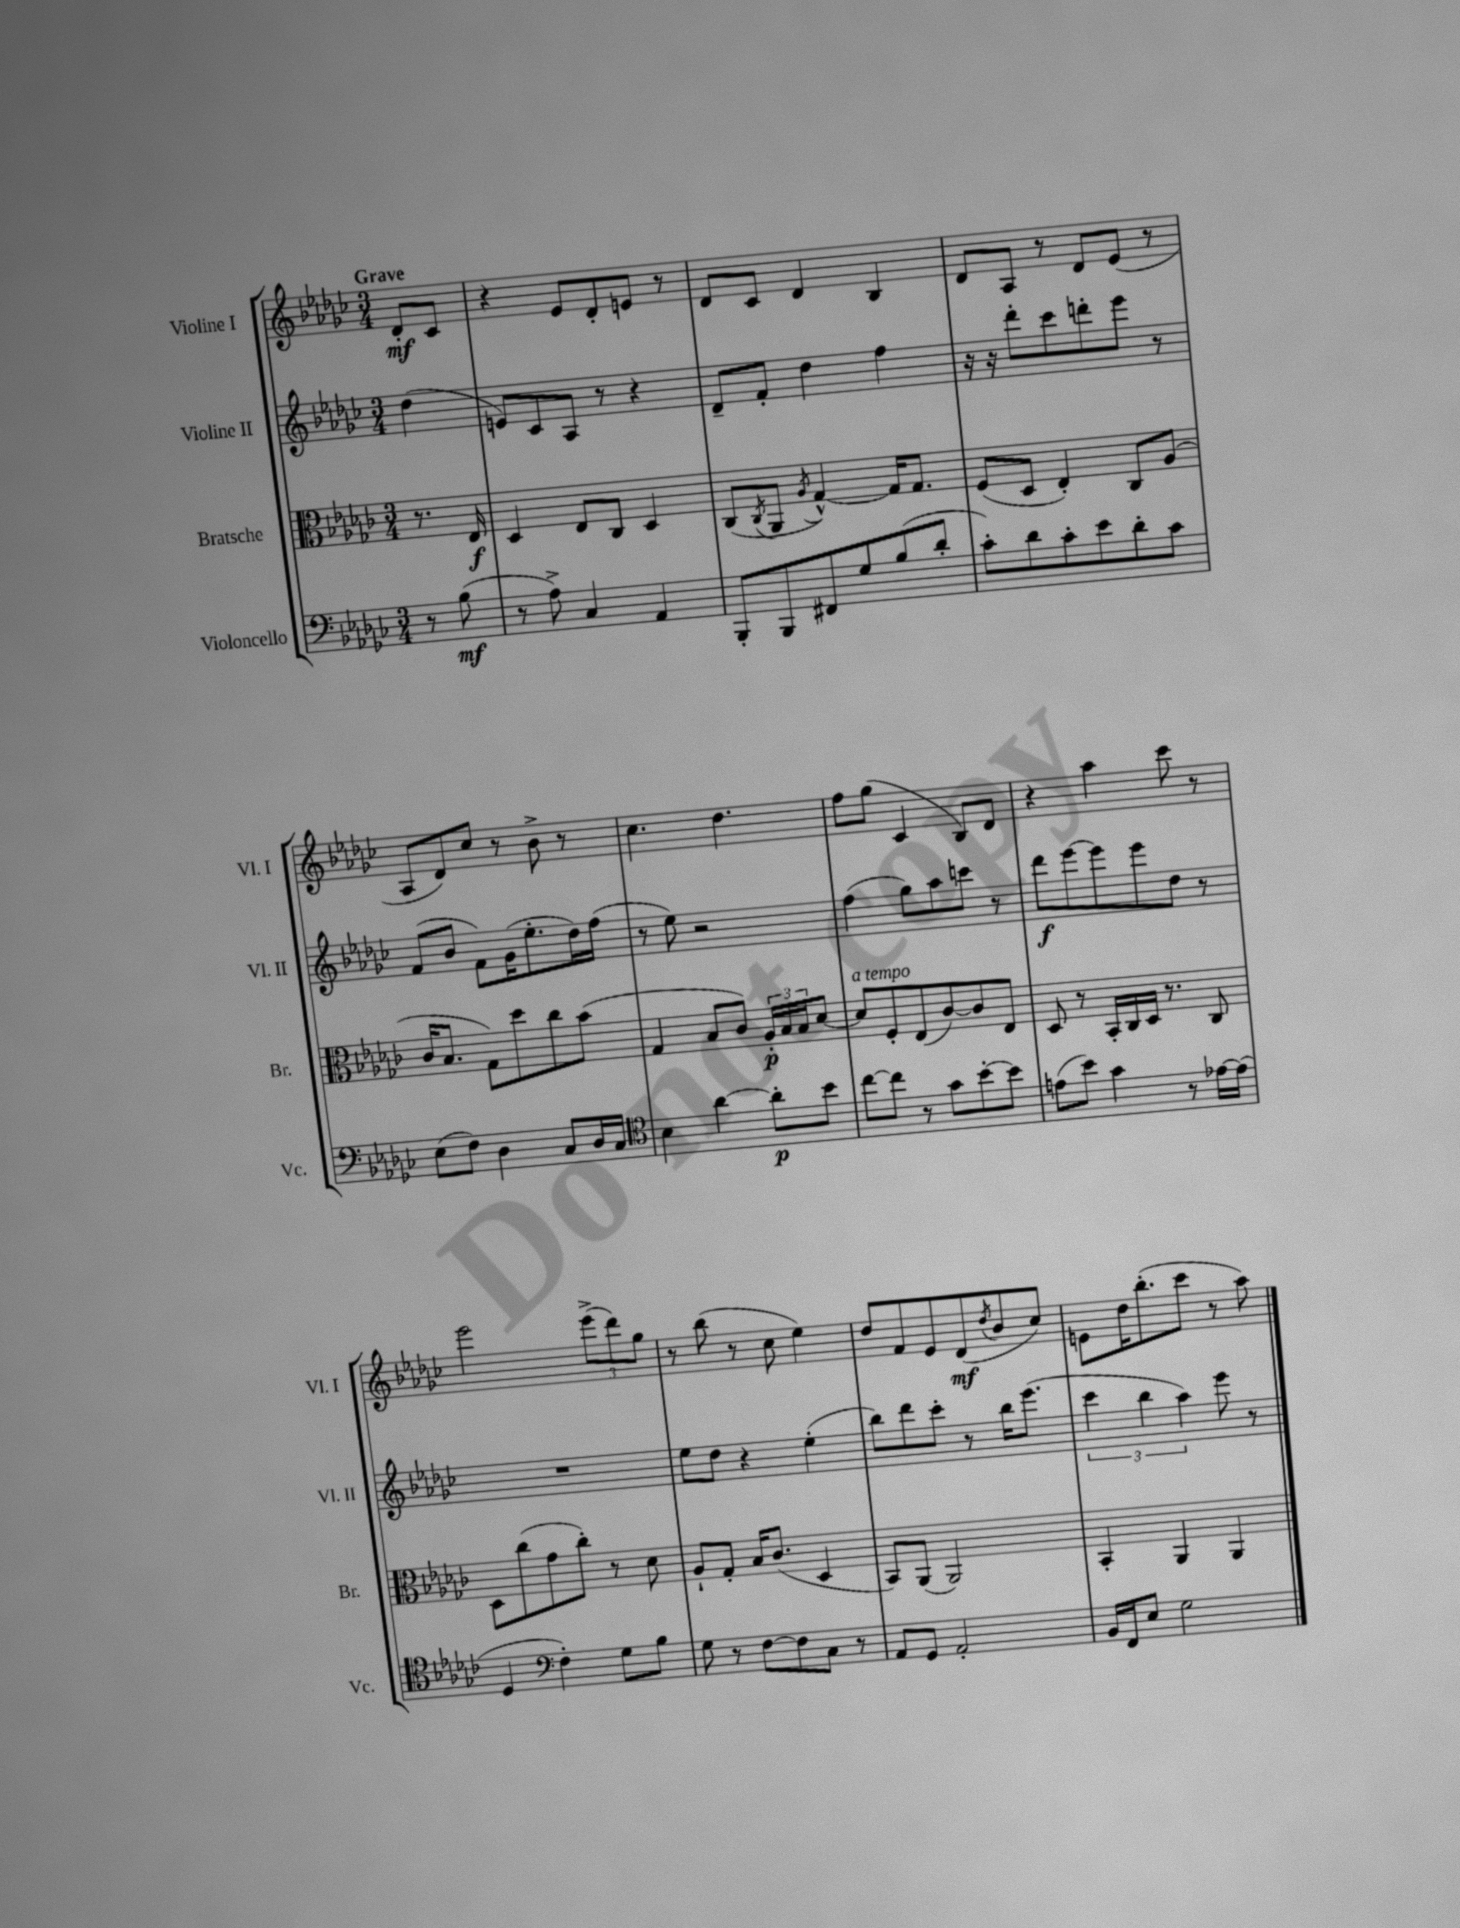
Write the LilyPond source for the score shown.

<<
\new StaffGroup <<
\new Staff = "s0" \with { instrumentName = "Violine I" shortInstrumentName = "Vl. I" } {
    \clef treble \key ges \major \numericTimeSignature \time 3/4 \partial 4 \tempo "Grave"
    des'8-.\mf ces'8 |
    r4 ees'8 des'8-. e'8 r8 |
    des'8 ces'8 des'4 bes4 |
    des'8 aes8 r8 des'8 ees'8( r8 |
    aes8 des'8) ces''8 r8 bes'8-> r8 |
    ces''4. des''4. |
    f''8 ges''8( ces'4 bes8) des'8 |
    r4 aes''4 ces'''8 r8 |
    ees'''2 \tuplet 3/2 { ees'''8->( des'''8) ges''8 } |
    r8 bes''8( r8 ces''8 ees''4) |
    des''8 f'8 ees'8 des'8\mf( \acciaccatura { des''8 } bes'8 ces''8) |
    e'8 des''16 bes''8.-.( ces'''8 r8 aes''8) \bar "|." |
}
\new Staff = "s1" \with { instrumentName = "Violine II" shortInstrumentName = "Vl. II" } {
    \clef treble \key ges \major \numericTimeSignature \time 3/4 \partial 4
    des''4( |
    e'8) ces'8 aes8 r8 r4 |
    des'8-- f'8-. des''4 f''4 |
    r16 r16 des'''8-. ces'''8 d'''8-. ees'''8 r8 |
    f'8( bes'8 f'8) ges'16( ees''8.-. des''16) f''16( |
    r8 ees''8) r2 |
    f''4( ges''8) aes''8 c'''8 r8 |
    des'''8\f ees'''8~ ees'''8 ees'''8 des''8 r8 |
    R2. |
    ees''8 des''8 r4 ees''4-.( |
    bes''8) des'''8 ces'''8-. r8 bes''16 ees'''8.( |
    \tuplet 3/2 { ces'''4 bes''4 aes''4) } ees'''8 r8 \bar "|." |
}
\new Staff = "s2" \with { instrumentName = "Bratsche" shortInstrumentName = "Br." } {
    \clef alto \key ges \major \numericTimeSignature \time 3/4 \partial 4
    r8. ees16\f |
    des4 ees8 ces8 des4 |
    ces8( \acciaccatura { ces8 } aes,8 \acciaccatura { aes8 } ges4~-^) ges16 ges8. |
    f8( des8 ees4-.) ces8 aes8( |
    ces'16 bes8. ges8) des''8 ces''8 bes'8( |
    ges4 bes8 ces'8) \tuplet 3/2 { aes16-.\p bes16 bes16 } des'8~ |
    des'8^\markup { \italic "a tempo" } f8-. ees8( ces'8~) ces'8 ees8 |
    des8 r8 bes,16-. ces16 des16 r8. ces8 |
    des8 ces''8( ges'8 ces''8-.) r8 des'8 |
    aes8-! ges8-. bes16 ces'8.( des4 |
    bes,8) aes,8( aes,2) |
    bes,4-. aes,4 aes,4 \bar "|." |
}
\new Staff = "s3" \with { instrumentName = "Violoncello" shortInstrumentName = "Vc." } {
    \clef bass \key ges \major \numericTimeSignature \time 3/4 \partial 4
    r8 bes8\mf( |
    r8 aes8->) ces4 aes,4 |
    bes,,8-. bes,,8 fis,8 ges8 bes8( des'8-. |
    ces'8-.) des'8 ces'8-. ees'8 des'8-. ces'8 |
    ees8( f8) des4 ces8 des16 ces16 |
    \clef tenor bes4 aes'4~ aes'8-.\p bes'8 |
    ces''8~ ces''8 r8 ges'8 bes'8~-. bes'8 |
    e'8( bes'8) ges'4 r8 ees'16~ ees'16( |
    des4 \clef bass f4-.) ges8 bes8 |
    ges8 r8 f8~ f8 ces8 r8 |
    aes,8 ges,8 aes,2-. |
    bes,16 f,16 ees8 ges2 \bar "|." |
}
>>
>>
\layout { \context { \Score \remove "Bar_number_engraver" } }
